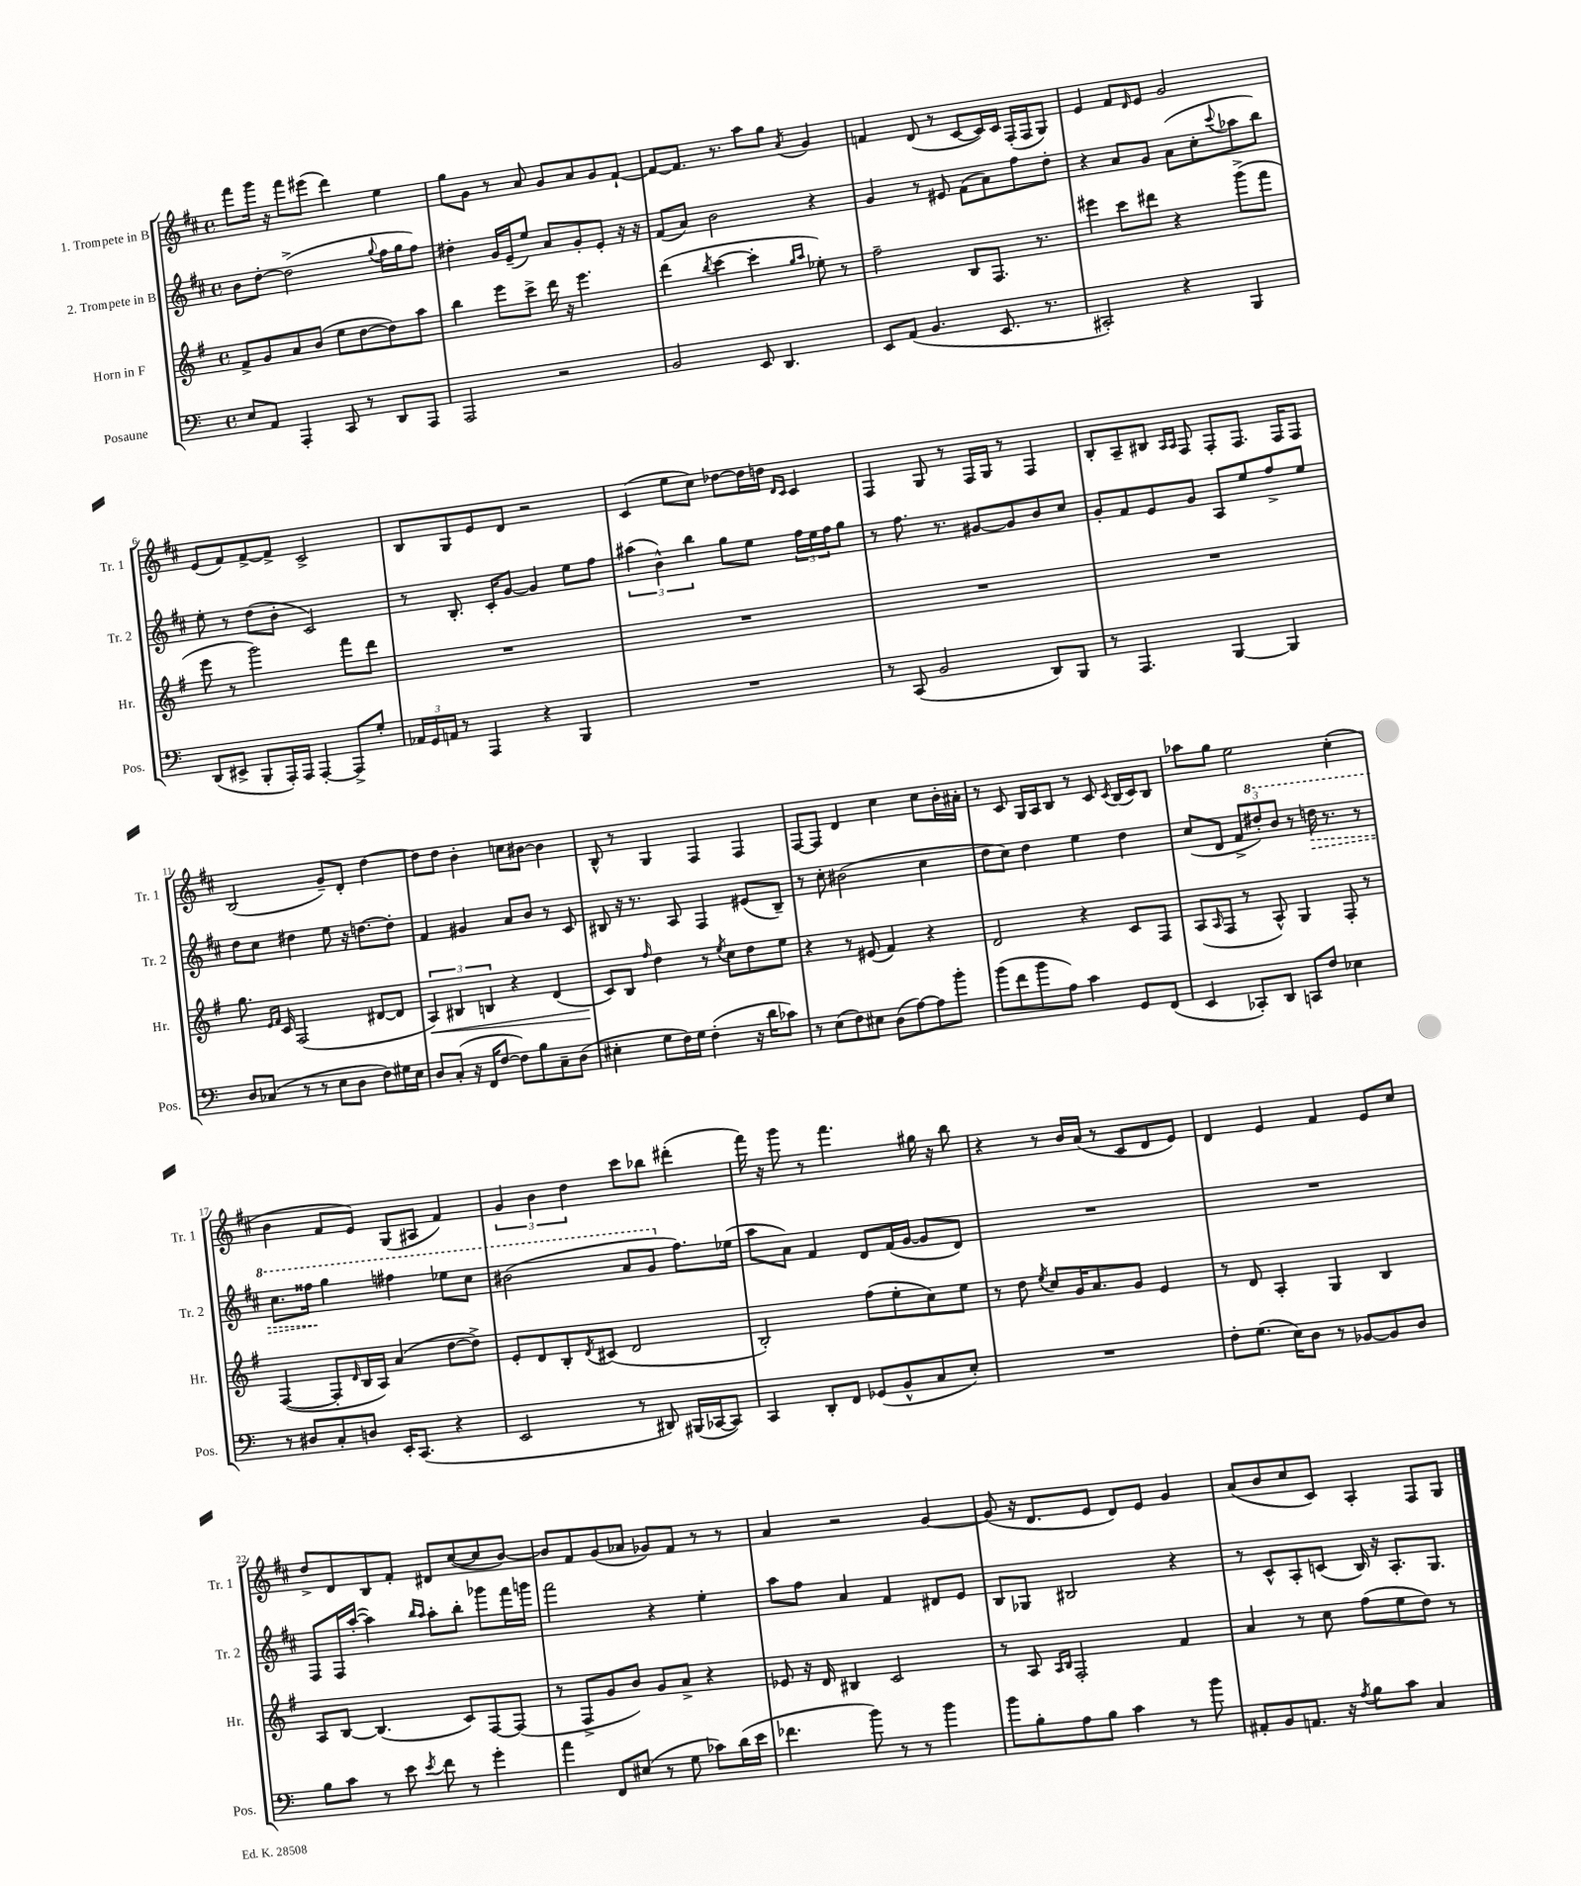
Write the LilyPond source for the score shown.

<<
\new StaffGroup <<
\new Staff = "s0" \with { instrumentName = "1. Trompete in B" shortInstrumentName = "Tr. 1" } {
    \clef treble \key d \major \defaultTimeSignature \time 4/4
    fis'''8 g'''16 r16 fis'''8 eis'''8( d'''4) e''4 |
    g''8 g'8 r8 a'8 g'8 a'8 g'8 fis'8~-! |
    fis'8~ fis'8. r8. a''8 g''8 \acciaccatura { a'8 } g'4 |
    f'4 d'8( r8 cis'8~ cis'16) cis'16 fis16-.( fis16 g8) |
    e'4 fis'8 \grace { d'16 } e'8 g'2 |
    e'8( fis'8) fis'8~-> fis'8-> cis'2-> |
    b8 g8 e'8 d'8 r2 |
    cis'4( e''8 cis''8) des''8~ des''16 d''16 \grace { d'16 cis'16 } cis'4 |
    fis4 g8 r8 fis16 g16 r8 fis4 |
    b8-. a8-- bis8 \grace { a16 a16 } fis8 fis8-. fis8. fis16 fis8 |
    b2( g'8--) d'8-. d''4~ |
    d''8 d''8 b'4-. c''8 bis'8~ bis'4 |
    b8-^ r8 g4 fis4 fis4 |
    fis8~ fis8 d'4 cis''4 cis''8 b'16-. ais'16-. |
    r8 cis'8 g16 a16 b8 r8 cis'8 \acciaccatura { cis'8 } b16( cis'16) b8 |
    aes''8 g''8 e''2 cis''4-.( |
    b'4 fis'8 e'8) g8( ais8 fis'4) |
    \tuplet 3/2 { g'4 b'4 d''4 } cis'''8 bes''8 dis'''4-.( |
    fis'''16) r16 g'''8 r8 fis'''4. gis''16 r16 b''8 |
    r4 r8 b'16 a'16( r8 cis'8 d'8 e'8) |
    d'4 e'4 fis'4 e'8 cis''8 |
    d''8-> d'8 b8 fis'8-. dis'8 cis''8~( cis''8 b'8~) |
    b'8 fis'8 g'8( aes'8 ges'8) fis'8 r8 r8 |
    a'4 r2 g'4~ |
    g'8( r16 d'8. e'8 d'8) e'8 g'4 |
    a'8( b'8 cis''8 cis'8) a4-. fis8 g8 \bar "|." |
}
\new Staff = "s1" \with { instrumentName = "2. Trompete in B" shortInstrumentName = "Tr. 2" } {
    \clef treble \key d \major \defaultTimeSignature \time 4/4
    b'8 d''8~-. d''2->( \appoggiatura { g''8 } fis''16 g''16 fis''8) |
    dis''4-. g'16 e'16--( e''8) a'8 g'8-. e'8-. r16 r16 |
    fis'8( a'8) b'2 r4 |
    g'4 r8 eis'8 fis'8( a'8) fis''8 d''8-. |
    r4 a'8 g'8 a'8( cis''8-. \appoggiatura { cis'''8 } aes''8 b''8) |
    e''8-. r8 d''8( b'8-. cis'2) |
    r8 b8.-. cis'16-. g'8~ g'4 e''8 fis''8 |
    \tuplet 3/2 { ais''4( b'4-^) b''4 } g''8 e''8 \tuplet 3/2 { fis''16 e''16 fis''16 } g''8 |
    r8 fis''8. r8. gis'8~ gis'8 b'8 cis''8 |
    g'8-. fis'8 e'8 g'8 a8 e''8 fis''8-> e''8 |
    d''8 cis''8 dis''4 e''8 r16 d''8.~ d''8-. |
    fis'4 gis'4 a'8 b'8 r8 cis'8 |
    bis8 r16 r8. a8 fis4 eis'8( bis8--) |
    r8 cis''8-. bis'2( cis''4 |
    d''8 cis''8) d''4 e''4 d''4 |
    cis''8( d'8 \tuplet 3/2 { fis'8-> \ottava #1 dis'''8-.) b''8 } r8 \once \override Hairpin.style = #'dashed-line d'''16\> r8. r8 |
    cis'''8. fisis'''16\! g'''4 fis'''4 ees'''8 cis'''8 |
    bis''2( a''8 g''8 \ottava #0 fis''8.) ees''16( |
    a''8 a'8) fis'4 d'8 fis'16( g'16~ g'8 d'8) |
    R1 |
    R1 |
    fis8 fis16 a''16~-.( a''4) \grace { b''16 a''16 } a''8-. b''8-. ges'''8 fis'''16 g'''16 |
    fis'''2 r4 e''4-. |
    a''8 fis''8 a'4 fis'4 dis'8 e'8 |
    b8 ges8 bis2 r4 |
    r8 cis'8-^ a8-. c'8( b16) r16 a8.-. g8. \bar "|." |
}
\new Staff = "s2" \with { instrumentName = "Horn in F" shortInstrumentName = "Hr." } {
    \clef treble \key g \major \defaultTimeSignature \time 4/4
    fis'8-> g'8 a'8 b'8( e''8 d''8~ d''8) a''8 |
    b''4 e'''8 c'''8-> d'''16 r16 e'''4. |
    d'''4( \acciaccatura { b''8 } c'''4~ c'''4-. \grace { g''16 a''16 } ees''8-.) r8 |
    fis''2-- b8 fis8. r8. |
    eis'''4 c'''8 dis'''8 r4 g'''8->( fis'''8 |
    e'''8 r8 g'''2) fis'''8 d'''8 |
    R1 |
    R1 |
    R1 |
    R1 |
    g''8. \grace { e'16 fis'16 } c'16 fis2( dis'8~ dis'8 |
    \tuplet 3/2 { a4\<) bis4 b4 } r4 d'4( |
    c'8\!) b8 \grace { fis''16 } d''4 r8 \acciaccatura { e''8 } c''8 d''8 e''8 |
    r4 r8 eis'8( fis'4) r4 |
    d'2 r4 c'8 fis8 |
    a8( \grace { a16 } fis8 r8 a8-^) g4 fis8-. r8 |
    fis4~( fis8-. \grace { d'16 } b16 a16) a'4( d''8~ d''8->) |
    e'8-. d'8 b8-. \acciaccatura { d'8 } cis'8( d'2 |
    b2-.) fis''8( e''8-. c''8) e''8 |
    r8 d''8 \acciaccatura { e''8 } c''8 g'16 a'8. g'8 e'4 |
    r8 d'8 a4-. g4 b4 |
    a8 b8~ b4.( c'8) fis8~ fis8( |
    r8 fis8-> g'8 b'8) g'8 a'8-> r4 |
    ees'8 r16 d'16 bis4 c'2 |
    r8 a8 \grace { a16 b16 } fis2-. fis'4 |
    a'4 r8 c''8 fis''8( e''8 d''8) r8 \bar "|." |
}
\new Staff = "s3" \with { instrumentName = "Posaune" shortInstrumentName = "Pos." } {
    \clef bass \key c \major \defaultTimeSignature \time 4/4
    e8 a,8 a,,4-. c,8 r8 d,8 a,,8 |
    a,,2 r2 |
    b,2 e,8 d,4. |
    e,8 a,8( b,4. e,8. r8. |
    cis,2-.) r4 b,,4 |
    d,8( eis,8-> b,,8-. a,,16-.) a,,16 a,,4~-. a,,8-> g8-. |
    \tuplet 3/2 { aes,16 g,16 a,16 } r8 a,,4 r4 b,,4 |
    R1 |
    r8 c,8( b,2 d,8) b,,8 |
    r8 a,,4. b,,4~ b,,4 |
    d8 ces8( r8 r8 e8 d8 f8) gis16 e16 |
    d8 c8-.( r16 f,16 f8~ f8) b8 c8-- d8( |
    eis4-. g8 f16) g16 f4-.( r16 d'16 ces'8) |
    r8 e8( f8) eis8 d8( a8~) a8 b'8-. |
    b'8( f'8 b'8 a8) c'4 g,8 f,8( |
    e,4 ces,8-.) d,8 c,8 f8 ees4 |
    r8 dis8 c8-. d8 e,16-. c,8.( r4 |
    e,2 r8 dis,8) bis,,16( ces,16~ ces,8) |
    c,4 d,8-. f,8 ges,8( b,8-^ c8 e8-.) |
    R1 |
    f8-. g8.( e16) d8 r8 bes,8~ bes,8 d8 |
    b8 c'8 r8 e'8 \acciaccatura { e'8 } f'8 r8 g'4-. |
    a'4 f,8 eis8( r8 g8 ces'8) d'16( e'16 |
    fes'4. b'8) r8 r8 b'4 |
    b'8 b8-. a8 b8 c'4 r8 b'8 |
    ais,8-. b,8 a,8. r16 \acciaccatura { a8 } b8 c'8 c4 \bar "|." |
}
>>
>>
